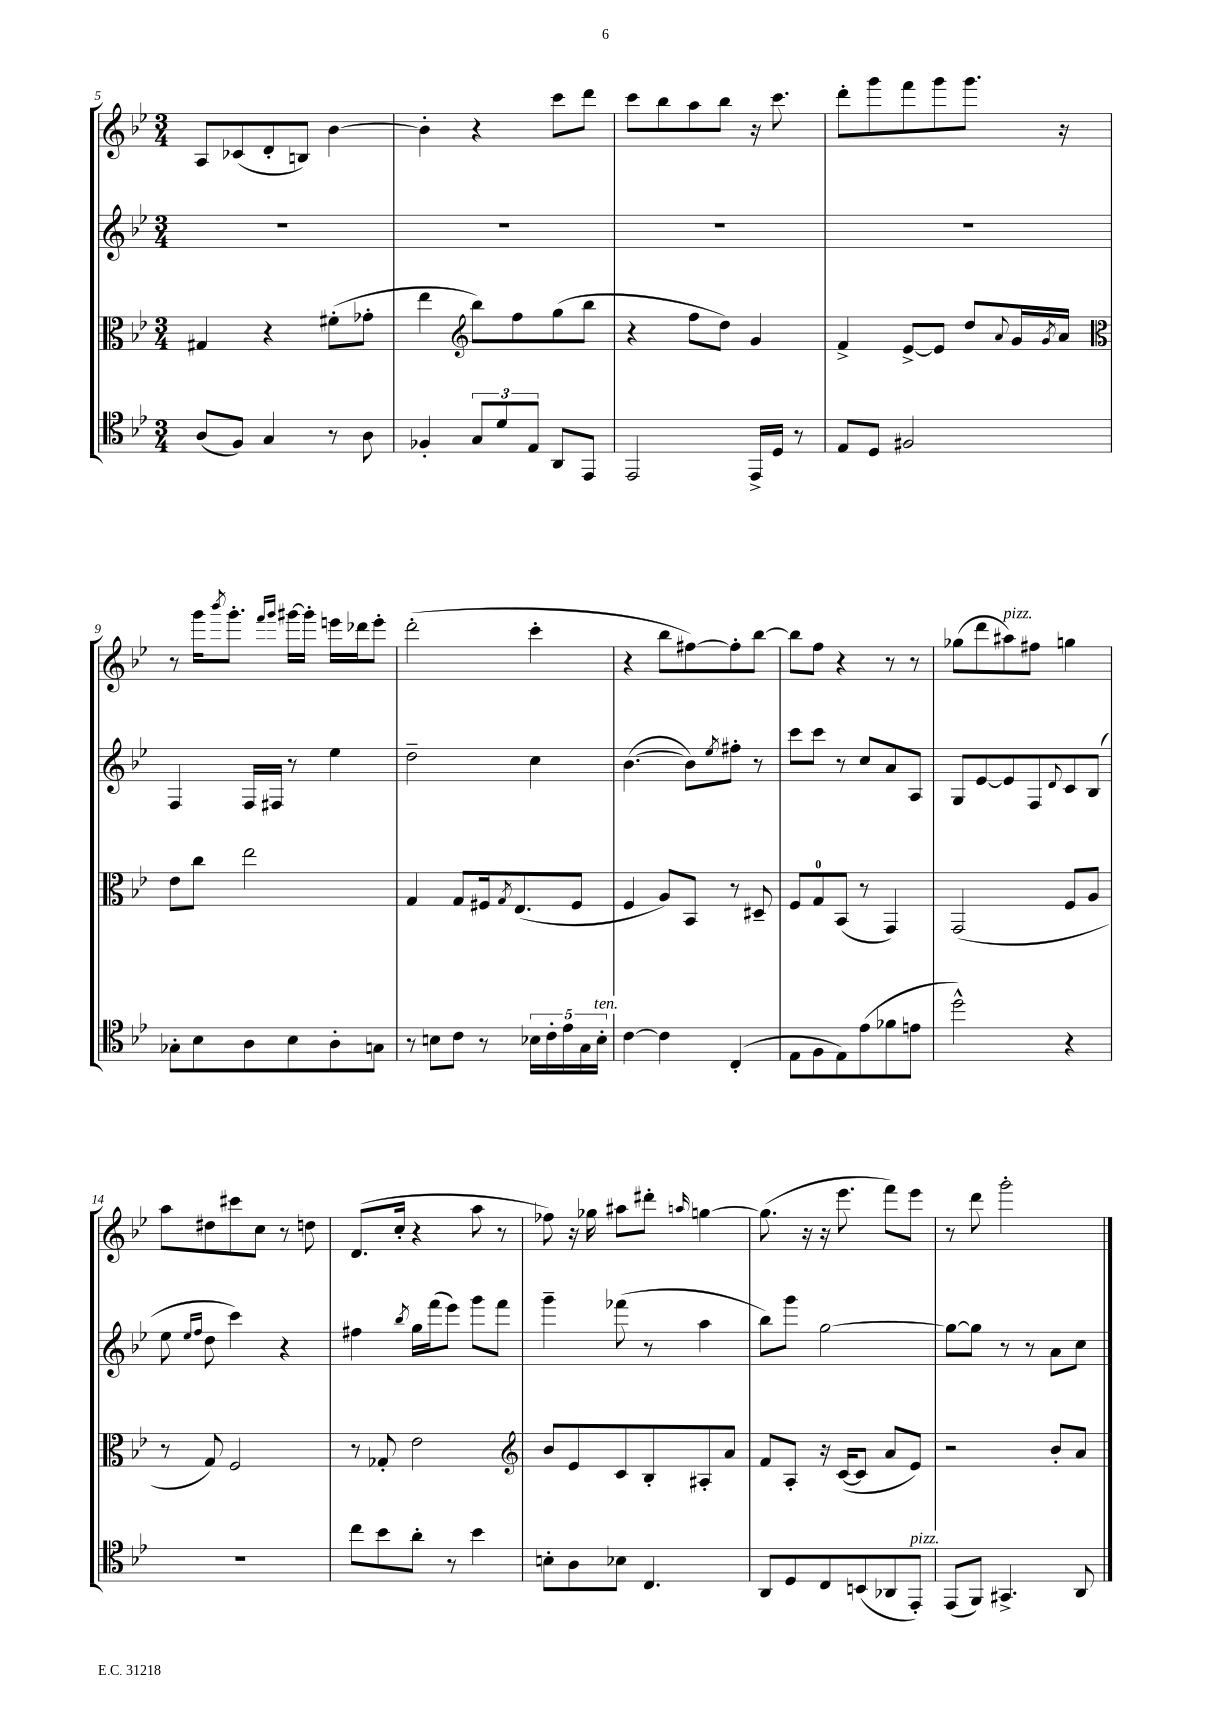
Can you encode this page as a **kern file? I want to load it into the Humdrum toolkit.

**kern	**kern	**kern	**kern
*staff4	*staff3	*staff2	*staff1
*clefC4	*clefC3	*clefG2	*clefG2
*k[b-e-]	*k[b-e-]	*k[b-e-]	*k[b-e-]
*M3/4	*M3/4	*M3/4	*M3/4
(8A	4G#	2.r	8A
8F)	.	.	(8c-
4G	4r	.	8d'
.	.	.	8B)
8r	(8f#'	.	[4b-
8A	8g-'	.	.
=	=	=	=
4F-'	4ee-	2.r	4b-']
*	*clefG2	*	*
12G	8bb-)	.	4r
12d	.	.	.
.	8ff	.	.
12E-	.	.	.
8AA	(8gg	.	8ccc
8EE-	8bb-	.	8ddd
=	=	=	=
2EE-	4r	2.r	8ccc
.	.	.	8bb-
.	8ff	.	8aa
.	8dd)	.	8bb-
16EE-^	4g	.	16r
16D	.	.	8.ccc
8r	.	.	.
=	=	=	=
8E-	4f^	2.r	8ddd'
8D	.	.	8ggg
2F#	[8e-^	.	8fff
.	8e-]	.	8ggg
.	8dd	.	8.ggg
.	8qqa	.	.
.	16g	.	.
.	8qg	.	.
.	16a	.	16r
=	=	=	=
*	*clefC3	*	*
8G-'	8e-	4F	8r
8B-	8cc	.	16ggg
.	.	.	8qbbb-
.	.	.	8.ggg'
8A	2ee-	16F	.
.	.	16F#	.
.	.	.	16qqfff
.	.	.	16qqggg
8B-	.	8r	[16ggg#
.	.	.	16ggg#']
8A'	.	4ee-	16eee
.	.	.	16ddd-
8G	.	.	8eee'
=	=	=	=
8r	4G	2dd~	(2ddd'
8B	.	.	.
8c	8G	.	.
8r	16F#	.	.
.	8qG	.	.
.	(8.E-	.	.
20B-	.	4cc	4ccc'
20c'	.	.	.
20e-	.	.	.
.	8F#	.	.
20G	.	.	.
20B-'	.	.	.
=	=	=	=
[4c	4F	([4.b-	4r
4c]	8A)	.	8bb-
.	8BB-	8b-])	[8ff#)
.	.	8qee-	.
(4C'	8r	8ff#'	8ff#']
.	8D#~	8r	[8bb-
=	=	=	=
8E-	8F	8ccc	8bb-]
8F	8G	8ccc	8ff
8E-)	(8BB-	8r	4r
(8e-	8r	8cc	.
8f-	4GG)	8a	8r
8e	.	8A	8r
=	=	=	=
2dd^^)	(2GG	8G	(8gg-
.	.	[8e-	8ddd
.	.	8e-]	8aa#)
.	.	8F	8ff#
.	.	8qqd	.
4r	8F	8c	4gg
.	8A	(8B-	.
=	=	=	=
2.r	8r	8ee-	8aa
.	.	16qqee-	.
.	.	16qqff	.
.	8G)	8dd	8dd#
.	2F	4ccc)	8ccc#
.	.	.	8cc
.	.	4r	8r
.	.	.	8dd
=	=	=	=
8cc	8r	4ff#	(8.d
8b-	8G-'	.	.
.	.	.	16cc'
.	.	8qbb-	.
8a'	2e-	16gg	4r
.	.	(16fff	.
8r	.	8eee-)	.
4b-	.	8ggg	8aa
.	.	8fff	8r
=	=	=	=
*	*clefG2	*	*
8B'	8b-	4ggg~	8ff-)
8A	8e-	.	16r
.	.	.	16gg-
8B-	8c	(8fff-	8aa#
4.C	8B-'	8r	8ddd#'
.	.	.	16qqaa
.	8A#'	4aa	[4gg
.	8a	.	.
=	=	=	=
8AA	8f	8bb-)	(8.gg]
8D	8A'	8ggg	.
.	.	.	16r
8C	16r	[2gg	16r
.	([16c	.	8.eee-
(8BB	8c]	.	.
8AA-	8a	.	8fff)
8EE-')	8e-)	.	8eee-
=	=	=	=
(8EE-	2r	8gg_	8r
8FF)	.	8gg]	8ddd
4.GG#^	.	8r	2ggg'
.	.	8r	.
.	8b-'	8a	.
8AA	8a	8cc	.
==	==	==	==
*-	*-	*-	*-
